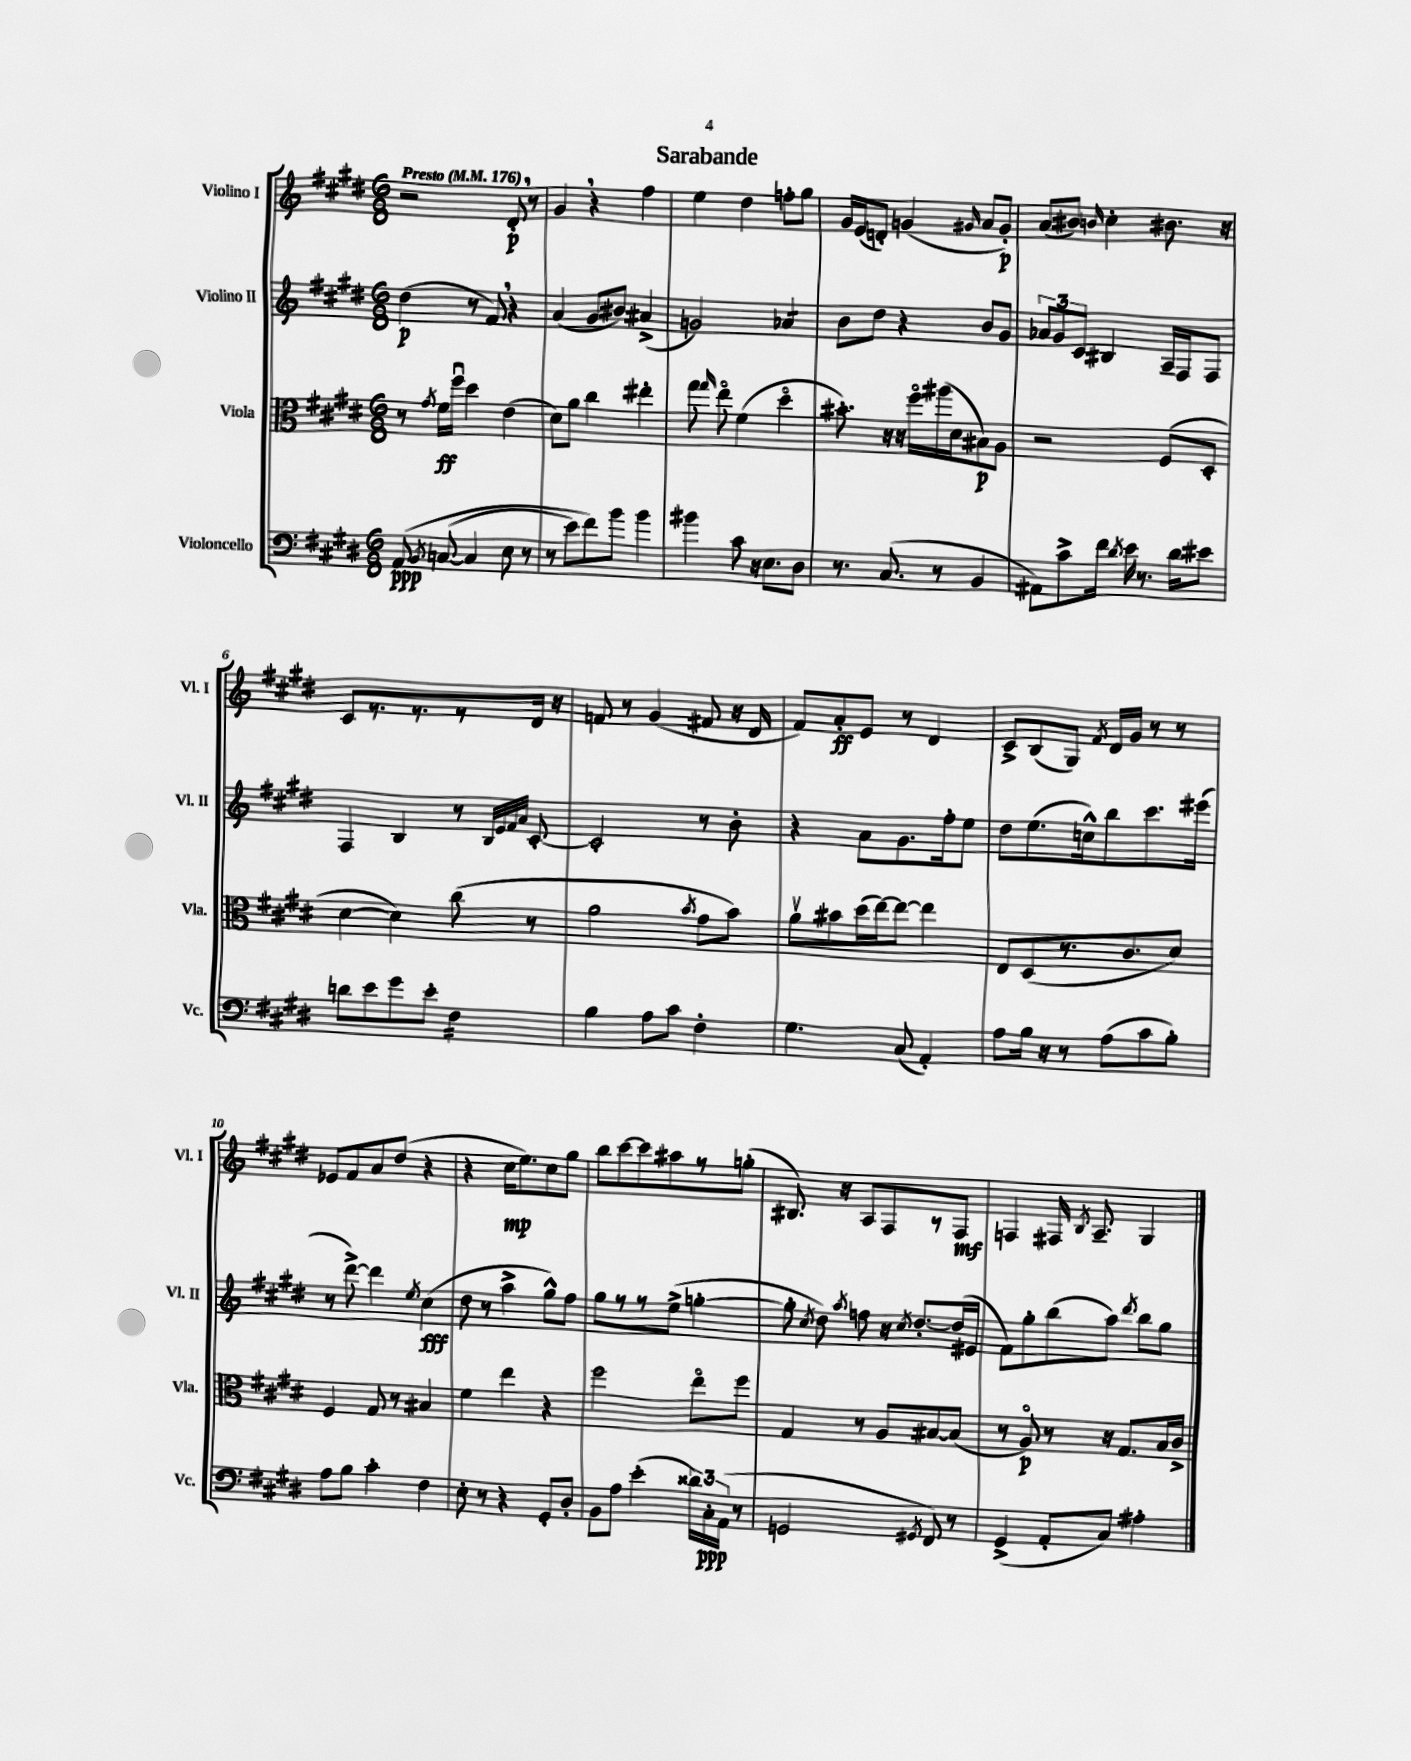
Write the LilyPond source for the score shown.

\header { title = "Sarabande" }
<<
\new StaffGroup <<
\new Staff = "s0" \with { instrumentName = "Violino I" shortInstrumentName = "Vl. I" } {
    \clef treble \key e \major \numericTimeSignature \time 6/8 \tempo "Presto" 4 = 176
    \autoBeamOff r2 dis'8-.\p \breathe r8 |
    gis'4 \breathe r4 fis''4 |
    e''4 dis''4 f''8[-. gis''8] |
    gis'16[ e'16( d'8]-.) g'4( \grace { gis'16 } a'8[ gis'8]-.\p) |
    a'8[( bis'8]) \grace { b'16 } cis''4-. bis'8. r16 |
    cis'8[ r8. r8. r8 dis'16] r16 |
    f'8 r8 gis'4( fis'8 r16 dis'16 |
    fis'8[) a'8-.\ff e'8] r8 dis'4 |
    cis'8[-> b8( gis8]) \acciaccatura { fis'8 } dis'16[ gis'16] r8 r8 |
    ees'8[ fis'8 a'8 dis''8]( r4 |
    r4 cis''16[\mp e''8.) cis''8 gis''8] |
    b''8[ cis'''8~ cis'''8 ais''8 r8 g''8]-.( |
    bis8.) r16 a8[ fis8 r8 fis8]\mf |
    f4 fis16 \acciaccatura { b8 } a8.-- gis4 \bar "|." |
}
\new Staff = "s1" \with { instrumentName = "Violino II" shortInstrumentName = "Vl. II" } {
    \clef treble \key e \major \numericTimeSignature \time 6/8
    \autoBeamOff dis''4\p( r8 fis'8) \breathe r4 |
    a'4( gis'8[ bis'8]) ais'4->( |
    g'2) aes'4:8 |
    b'8[ dis''8] r4 b'8[ gis'8] |
    \tuplet 3/2 { aes'8[ gis'8 cis'8] } bis4 a16[-- fis16 fis8] |
    fis4 b4 r8 \grace { b32[ e'32 fis'32 a'32] } cis'8~-. |
    cis'2-. r8 b'8-. |
    r4 a'8[ gis'8. fis''16-. e''8] |
    dis''8[ e''8.( c''16-^) b''8 cis'''8. eis'''16]( |
    r8 dis'''8~->) dis'''4 \acciaccatura { e''8 } cis''4\fff( |
    dis''8 r8 a''4-> gis''8[-^) fis''8] |
    gis''8[ r8 r8 e''8]->( g''4~-. |
    g''8-. \acciaccatura { cis''8 } dis''8) \acciaccatura { a''8 } f''8 r16 \acciaccatura { cis''8 } dis''8.[~-. dis''16( eis'16] |
    fis'8[) gis''8-. b''8( a''8]) \acciaccatura { dis'''8 } b''8[ gis''8] \bar "|." |
}
\new Staff = "s2" \with { instrumentName = "Viola" shortInstrumentName = "Vla." } {
    \clef alto \key e \major \numericTimeSignature \time 6/8
    \autoBeamOff r8 \acciaccatura { gis'8 } fis'16[\ff fis''16]\downbow dis''4 e'4( |
    dis'8[) a'8] cis''4 eis''4-. |
    gis''8 \grace { gis''16 } e''8\flageolet fis'4( dis''4\flageolet |
    bis'8.-.) r16 r16 fis''16[\flageolet ais''16( dis'16 bis8\p) a8] |
    r2 fis8[( dis8]-. |
    dis'4~ dis'4) cis''8( r8 |
    a'2 \acciaccatura { b'8 } gis'8[ b'8]) |
    a'8[\upbow bis'8 dis''16( e''16~) e''8]~ e''4 |
    e8[ dis8( r8. cis'8. dis'8]) |
    fis4 gis8 r8 bis4 |
    fis'4 e''4 r4 |
    fis''2 e''8[\flageolet fis''8] |
    gis4 r8 a8[ bis8~ bis8]( |
    r8 a8\flageolet\p) r8 r16 gis8.[ b16 cis'16]-> \bar "|." |
}
\new Staff = "s3" \with { instrumentName = "Violoncello" shortInstrumentName = "Vc." } {
    \clef bass \key e \major \numericTimeSignature \time 6/8
    \autoBeamOff a,8\ppp\( \acciaccatura { b,8 } c8~( c4 e8 r8 |
    r8 e'8[) fis'8\) b'8] b'4 |
    bis'4 cis'8 r16 e8.[ dis8] |
    r8. cis8.( r8 b,4 |
    ais,8[) cis'8-> fis'16] \acciaccatura { dis'8 } e'16 r8. dis'16[ eis'8] |
    d'8[ e'8 gis'8 e'8]-. fis4:16 |
    b4 a8[ cis'8] fis4-. |
    gis4. cis8( a,4-.) |
    a8[ b16] r16 r8 a8[( cis'8 b8]-.) |
    a8[ b8] cis'4-. fis4 |
    e8-. r8 r4 gis,8[-. dis8]-. |
    b,8[ a8] e'4-.( \tuplet 3/2 { disis'16[) cis16-.\ppp a,16]( } r8 |
    g,2 \acciaccatura { gis,8 } fis,8) r8 |
    gis,4->( a,8[-. cis8]) ais4-. \bar "|." |
}
>>
>>
